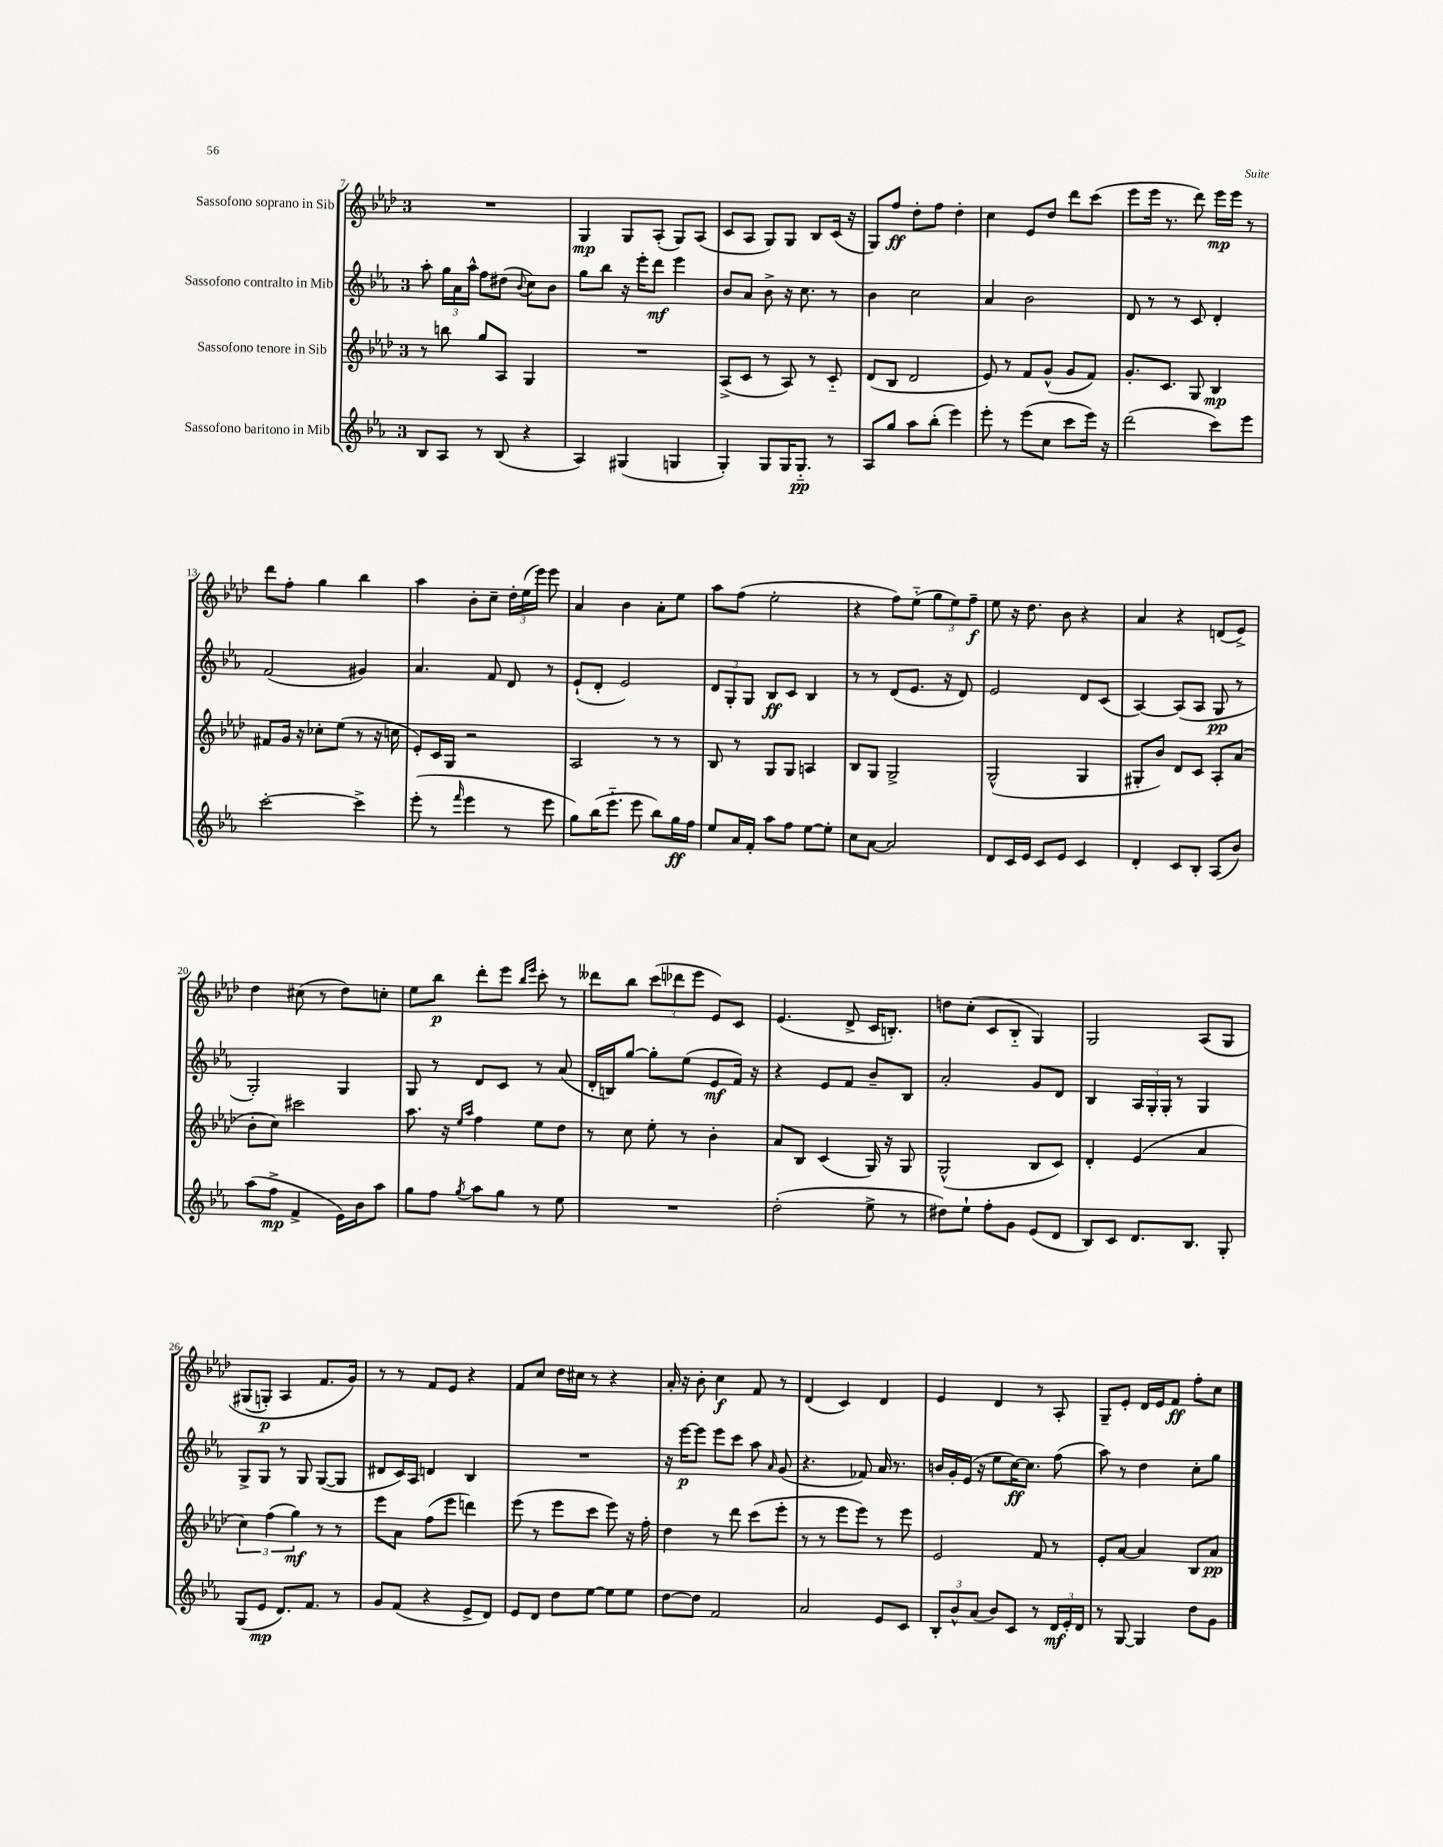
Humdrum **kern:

**kern	**kern	**kern	**kern
*staff4	*staff3	*staff2	*staff1
*clefG2	*clefG2	*clefG2	*clefG2
*k[b-e-a-]	*k[b-e-a-d-]	*k[b-e-a-]	*k[b-e-a-d-]
*M3/4	*M3/4	*M3/4	*M3/4
8B-	8r	8aa-'	2.r
8A-	8bb	24gg	.
.	.	24a-	.
.	.	24aa-^^	.
8r	8gg	8ff	.
(8B-	8A-	(8dd#	.
.	.	8qqb-	.
4r	4G	8cc)	.
.	.	8b-	.
=	=	=	=
4A-)	2.r	8gg	4G
.	.	8bb-	.
(4G#	.	16r	8G
.	.	16eee-'	.
.	.	8ddd	(8A-'
4G	.	4eee-	8G)
.	.	.	(8A-
=	=	=	=
4G')	(8A-^	8b-	8c
.	8c	8a-	8A-
8G	8r	8b-^	8G)
16G	8A-)	16r	8G
8.G'~	.	8.cc	.
.	8r	.	8B-
8r	8c'~	8r	(16c
.	.	.	16r
=	=	=	=
8A-	(8d-	4b-	8G)
8gg	8B-	.	8ff
8aa-	2d-	2cc	8dd-'
(8bb-'	.	.	8ff
4eee-)	.	.	4dd-'
=	=	=	=
8eee-'	8e-)	4a-	4cc
8r	8r	.	.
(8eee-	8f	2b-	8e-
8cc	(8g^^	.	8dd-
8ccc	8g	.	8ddd-
16eee-)	8f)	.	(8ccc
16r	.	.	.
=	=	=	=
(2ddd	8.g'	8d	8eee-
.	.	8r	16eee-
.	8.c	.	8.r
.	.	8r	.
.	8G	8c	8ddd-)
8ccc)	4B-	4d'	16eee-
.	.	.	16eee-
8eee-	.	.	8r
=	=	=	=
[2ccc'	8f#	(2f	8ddd-
.	16g	.	8ff'
.	16r	.	.
.	8cc-'	.	4gg
.	(8ee-	.	.
4ccc^]	8r	4g#)	4bb-
.	16r	.	.
.	16cc	.	.
=	=	=	=
(8eee-'	8e-')	4.a-	4aa-
8r	16c	.	.
.	16G	.	.
16qqfff	.	.	.
4eee-	2r	.	8b-'
.	.	8f	8cc~
8r	.	8d	24dd-'
.	.	.	(24ee-
.	.	.	24eee-)
8eee-	.	8r	8eee-
=	=	=	=
8gg)	2A-	(8e-`	4a-
(16bb-	.	8d'	.
8.eee-'~	.	.	.
.	.	2e-)	4b-
8eee-	.	.	.
8bb-)	8r	.	8a-'
16gg	8r	.	8ee-
16ff	.	.	.
=	=	=	=
8ee-	8B-	12d	8aa-
.	.	12G'	.
16a-	8r	.	(8ff
.	.	12G	.
16f'	.	.	.
8aa-	8G	8B-	2ee-'
8ff	8G	8c	.
[8ee-	4A	4B-	.
8ee-']	.	.	.
=	=	=	=
8cc	8B-	8r	4r
[8a-	8G	8r	.
2a-]	2G^	(8d	8ff)
.	.	8.e-	(8ee-'~
.	.	.	12gg
.	.	16r	.
.	.	.	12ee-)
.	.	8d)	.
.	.	.	12ff~
=	=	=	=
8d	(2G^^	2e-	8ee-
16c	.	.	16r
16e-	.	.	8.dd-
8c	.	.	.
8e-	.	.	8b-
4c	4G	8d	4r
.	.	(8c	.
=	=	=	=
4d'	8G#'	[4A-)	4a-
.	8b-)	.	.
8c	8d-	(8A-]	4r
8B-'	8c	8A-	.
(8A-	8A-'	8G	(8d
8b-)	(8a-	8r	8e-^)
=	=	=	=
(8aa-	8b-'	2G')	4dd-
8ff^	8cc)	.	.
4f^	2ccc#	.	(8cc#
.	.	.	8r
16e-)	.	4G	8dd-)
16b-	.	.	.
8aa-	.	.	8cc'
=	=	=	=
8gg	8.aa-	8G	8ee-
8ff	.	8r	8bb-
.	16r	.	.
.	16qqee-	.	.
8qgg	16qqaa-	.	.
8aa-	4ff	8d	8ddd-'
8gg	.	8c	8eee-
.	.	.	16qqbb-
.	.	.	16qqeee-
8r	8ee-	8r	8ccc'
8ee-	8dd-	(8a-	8r
=	=	=	=
2.r	8r	16d'	8ddd--
.	.	16B)	.
.	8cc	[8gg	8bb-
.	8ee-'	8gg']	(12ccc
.	.	.	12ddd-
.	8r	(8ee-	.
.	.	.	12eee-
.	4b-'	8e-	8e-)
.	.	16f)	8c
.	.	16r	.
=	=	=	=
(2dd'	8a-	4r	(4.e-
.	8B-	.	.
.	(4c	8e-	.
.	.	8f	8d-^
8ee-^	16G)	8b-~	16c
.	16r	.	8.B')
8r	8G	8B-	.
=	=	=	=
8dd#)	(2G^^	2a-'	8dd
8ee-`	.	.	(8cc'
8ff'	.	.	8c
8g	.	.	8B-'~
(8e-	8B-	8g	4G)
8d	8c)	8d	.
=	=	=	=
8B-)	4d-'	4B-	2G
8c	.	.	.
8.d	(4e-	24A-	.
.	.	24G'	.
.	.	24G'	.
.	.	8r	.
8.B-	.	.	.
.	4a-	4G	&(8A-
8G'	.	.	8G
=	=	=	=
(8G	6cc)	8G^	(8G#
8e-	.	8G	8G')
.	(6ff	.	.
8.d)	.	8r	4A-
.	6gg)	.	.
.	.	8G	.
8.f	.	.	.
.	8r	([8G	8.f
8r	8r	8G]	.
.	.	.	16g&)
=	=	=	=
8g	8eee-	8d#	8r
(8f	8a-	16c)	8r
.	.	16A-	.
4r	(8ff	4d	8f
.	8eee-	.	8e-
8e-^	4ddd)	4B-	4r
8d)	.	.	.
=	=	=	=
8e-	(8eee-	2.r	8f
8d	8r	.	8cc
8dd	8eee-	.	16dd-
.	.	.	16cc#
[8ee-	8ccc	.	8r
8ee-]	8eee-)	.	4r
8ee-	16r	.	.
.	16ff'	.	.
=	=	=	=
[8dd	4dd-	16r	16a-'
.	.	[16eee-	16r
8dd]	.	8eee-]	8b-'
2f	8r	8eee-	4cc
.	8ddd-	8ccc	.
.	(8ccc	8aa-	8f
.	.	16qqa-	.
.	8eee-'	(8g	8r
=	=	=	=
2a-	8r	4.r	(4d-
.	8r	.	.
.	8eee-	.	4c)
.	8eee-)	8f-)	.
8e-	8r	16a-	4d-
.	.	8.r	.
8c	8eee-	.	.
=	=	=	=
12B-'	2e-	16b	4e-
.	.	16g'	.
12b-^^	.	.	.
.	.	(16e-	.
(12a-	.	.	.
.	.	16r	.
8b-)	.	8ee-	4d-
8c	.	[16cc)	.
.	.	8.cc]	.
8r	8f	.	8r
24d	8r	(8ff	8A-'
24e-'	.	.	.
24d	.	.	.
=	=	=	=
8r	8e-'	8aa-)	8G~
[8G	[8a-	8r	8e-'
4G]	4a-]	4dd	16d-
.	.	.	16e-
.	.	.	8f
8dd	8B-	8cc'	8ff'
8g	8a-	8gg	8cc
==	==	==	==
*-	*-	*-	*-
